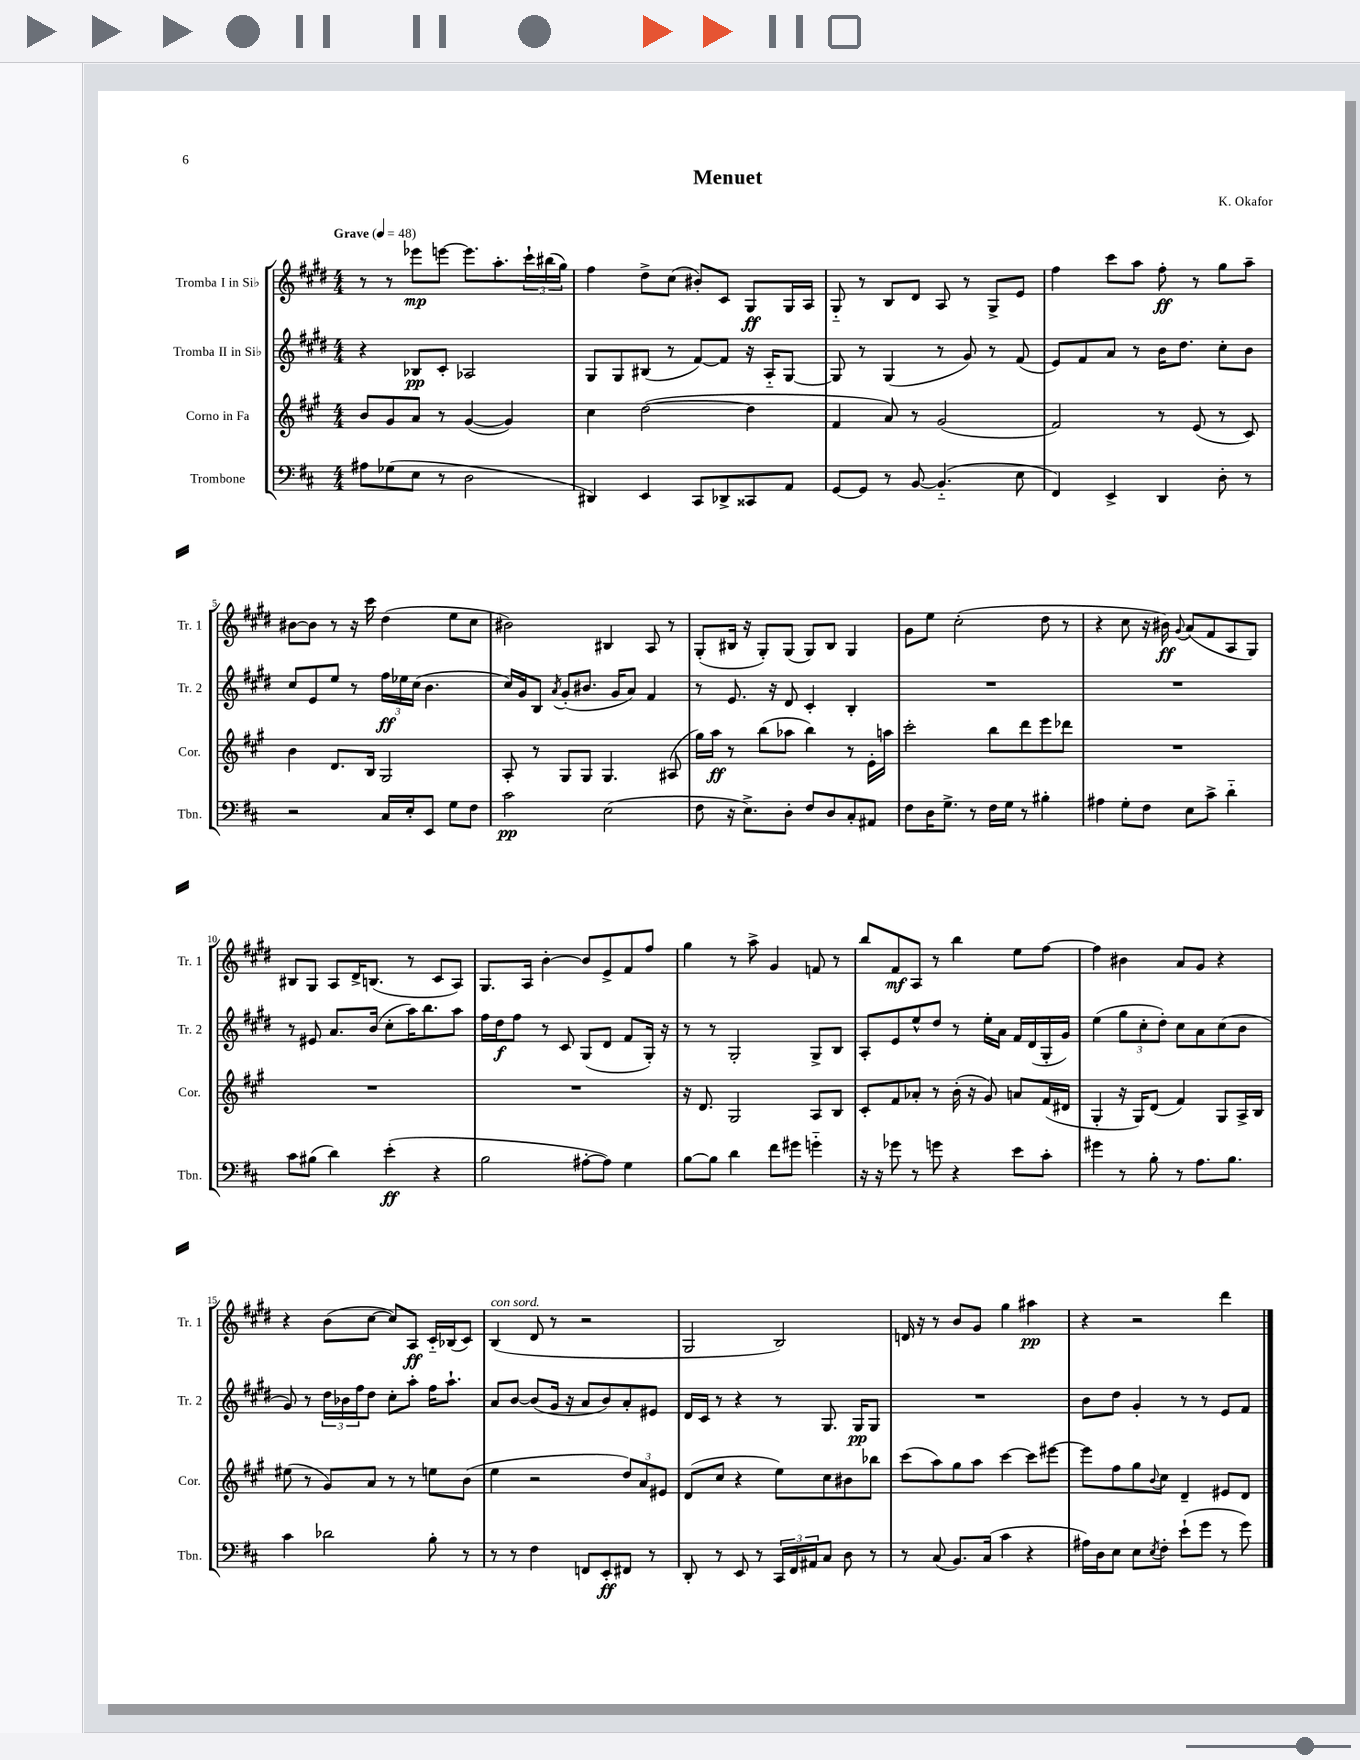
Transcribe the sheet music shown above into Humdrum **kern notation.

**kern	**kern	**kern	**kern
*staff4	*staff3	*staff2	*staff1
*clefF4	*clefG2	*clefG2	*clefG2
*k[f#c#]	*k[f#c#g#]	*k[f#c#g#d#]	*k[f#c#g#d#]
*M4/4	*M4/4	*M4/4	*M4/4
*MM48	*MM48	*MM48	*MM48
8A#	8b	4r	8r
(8G-	8g#	.	8r
8E	8a	8B-	8eee-
8r	8r	8c#'	[8eee
2D	([4g#	2A-	8.eee]
.	.	.	8.aa'
.	4g#])	.	.
.	.	.	24ccc#`
.	.	.	(24bb#
.	.	.	24gg#)
=	=	=	=
4DD#)	4cc#	8G#	4ff#
.	.	8G#	.
4EE	([2dd	(8B#	8dd#^
.	.	8r	(8cc#
8CC#	.	[8f#)	8b#')
8DD-^	.	8f#]	8c#
8CC##	4dd]	16r	8G#
.	.	16A'~	.
8AA	.	[8G#	16G#
.	.	.	16A
=	=	=	=
[8GG	4f#	8G#]	8G#'~
8GG]	.	8r	8r
8r	8a)	(4G#	8B
[8BB	8r	.	8d#
(4.BB'~]	(2g#	8r	8A
.	.	8g#)	8r
.	.	8r	8G#^
8E	.	(8f#	8e
=	=	=	=
4FF#)	2f#)	8e)	4ff#
.	.	8f#	.
4EE^	.	8a	8ccc#
.	.	8r	8aa
4DD	8r	16b	8ff#'
.	.	8.dd#	.
.	(8e	.	8r
8D'	8r	8cc#'	8gg#
8r	8c#)	8b	8aa~
=	=	=	=
2r	4b	8cc#	[8b#
.	.	8e	8b#]
.	8.d	8ee	8r
.	.	8r	16r
.	16B	.	16ccc#
16C#	2G#	24ff#	(4dd#
.	.	24ee-	.
16E'	.	.	.
.	.	(24cc#	.
8EE	.	4.b	.
8G	.	.	8ee
8F#	.	.	8cc#
=	=	=	=
2c#	8A'	16cc#)	2b#)
.	.	16g#	.
.	8r	8B	.
.	.	8qa	.
.	8G#	(8g#'	.
.	8G#	8.b#	.
(2E	4.G#	.	4B#
.	.	16g#	.
.	.	8a)	.
.	.	4f#	8A
.	(8A#	.	8r
=	=	=	=
8F#	16gg#)	8r	(8G#'
.	16aa	.	.
16r	8r	8.e	16B#
8.E^)	.	.	16r
.	(8bb	.	8G#')
.	.	16r	.
8D'	8aa-	8d#	(8G#
8F#	4bb)	4c#'	8G#)
8D	.	.	8B#
8C#'	8r	4B'	4G#
8AA#	16e'	.	.
.	16aa	.	.
=	=	=	=
8F#	2ccc#'	1r	8g#
16D	.	.	8ee
8.G^	.	.	.
.	.	.	(2cc#'
8r	.	.	.
16F#	8bb	.	.
16G	.	.	.
8r	8ddd	.	.
4B#'	8eee	.	8dd#
.	8ddd-	.	8r
=	=	=	=
4A#	1r	1r	4r
8G'	.	.	8cc#
8F#	.	.	16r
.	.	.	16b#)
.	.	.	8qqg#
8E	.	.	(8a
8c#^	.	.	8f#
4d'~	.	.	8A
.	.	.	8G#)
=	=	=	=
8c#	1r	8r	8B#
(8B#	.	8e#	8G#
4d)	.	8.a	8A
.	.	.	16d#^
.	.	(16b	(8.B
(4e'	.	8cc#'	.
.	.	16aa)	8r
.	.	8.bb	.
4r	.	.	8c#
.	.	8aa	8A)
=	=	=	=
2B	1r	16ff#	8.G#
.	.	16dd#	.
.	.	8ff#	.
.	.	.	16A
.	.	8r	[4b'
.	.	8c#	.
[8A#'	.	(8G#	8b]
8A#])	.	8d#	8e^
4G	.	8f#	8f#
.	.	16G#')	8ff#
.	.	16r	.
=	=	=	=
[8B	16r	8r	4gg#
.	8.d	.	.
8B]	.	8r	.
4d	2G#	2G#'	8r
.	.	.	8aa^
8f#	.	.	4g#
8g#	.	.	.
4g'~	8A	8G#^	8f
.	8B	8B	8r
=	=	=	=
16r	8c#'	8A'	8bb
16r	.	.	.
8g-	8f#	8e	8f#
8r	8a-'	8ee^^	8A
8g	8r	8dd#	8r
4r	(16b'	8r	4bb
.	16r	.	.
.	8g#)	16ee'	.
.	.	16a	.
8e	8a	16f#	8ee
.	.	(16d#	.
8c#'	(16f#	16G#'	[8ff#
.	16d#	16g#)	.
=	=	=	=
4g#	4G#'	(4ee	4ff#]
8r	16r	12gg#	4b#
.	16G#)	.	.
.	.	12cc#'	.
8B'	(8d	.	.
.	.	12dd#')	.
8r	4f#)	8cc#	8a
8.A	.	8a	8g#
.	8G#	(8cc#	4r
8.B	.	.	.
.	16A^	8b	.
.	16B	.	.
=	=	=	=
4c#	(8ee#	8g#)	4r
.	8r	8r	.
2d-	8g#)	24dd#	(8b
.	.	24b-	.
.	.	24ff#	.
.	8a	8dd#	[8cc#
.	8r	8cc#'	8cc#])
.	8r	8aa'	8A
8B'	8ee	16ff#	16c#'~
.	.	8.aa`	(16B-
8r	(8b	.	8c#)
=	=	=	=
8r	4ee	8a	(4B
8r	.	[8b	.
4F#	2r	(8b]	8d#
.	.	16g#	8r
.	.	16r	.
8FF	.	8a	2r
8EE'	.	8b)	.
8FF#	12dd)	8a'	.
.	12a	.	.
8r	.	8e#	.
.	12e#	.	.
=	=	=	=
8DD'	(8d	16d#	2G#
.	.	16c#	.
8r	8cc#	8r	.
8EE	4r	4r	.
8r	.	.	.
24CC#	8ee)	8r	2B)
24FF#	.	.	.
24AA#	.	.	.
8C#	8cc#	8.G#	.
8D	8b#	.	.
.	.	16G#	.
8r	8bb-	8G#	.
=	=	=	=
8r	(8ccc#	1r	16d
.	.	.	16r
(8C#	8aa)	.	8r
8.BB)	8gg#	.	8b
.	8aa	.	8g#
(16C#	.	.	.
4c#	[4ccc#	.	4gg#
4r	8ccc#]	.	4aa#
.	[8eee#	.	.
=	=	=	=
16A#)	8eee#]	8b	4r
16D	.	.	.
8E	8ff#	8dd#	.
8E	8gg#	4g#'	2r
8qE	8qqb	.	.
8F#'	8cc#	.	.
(8e`	4d~	8r	.
8g	.	8r	.
8r	8e#	8e	4ddd#
8g)	8d	8f#	.
==	==	==	==
*-	*-	*-	*-
